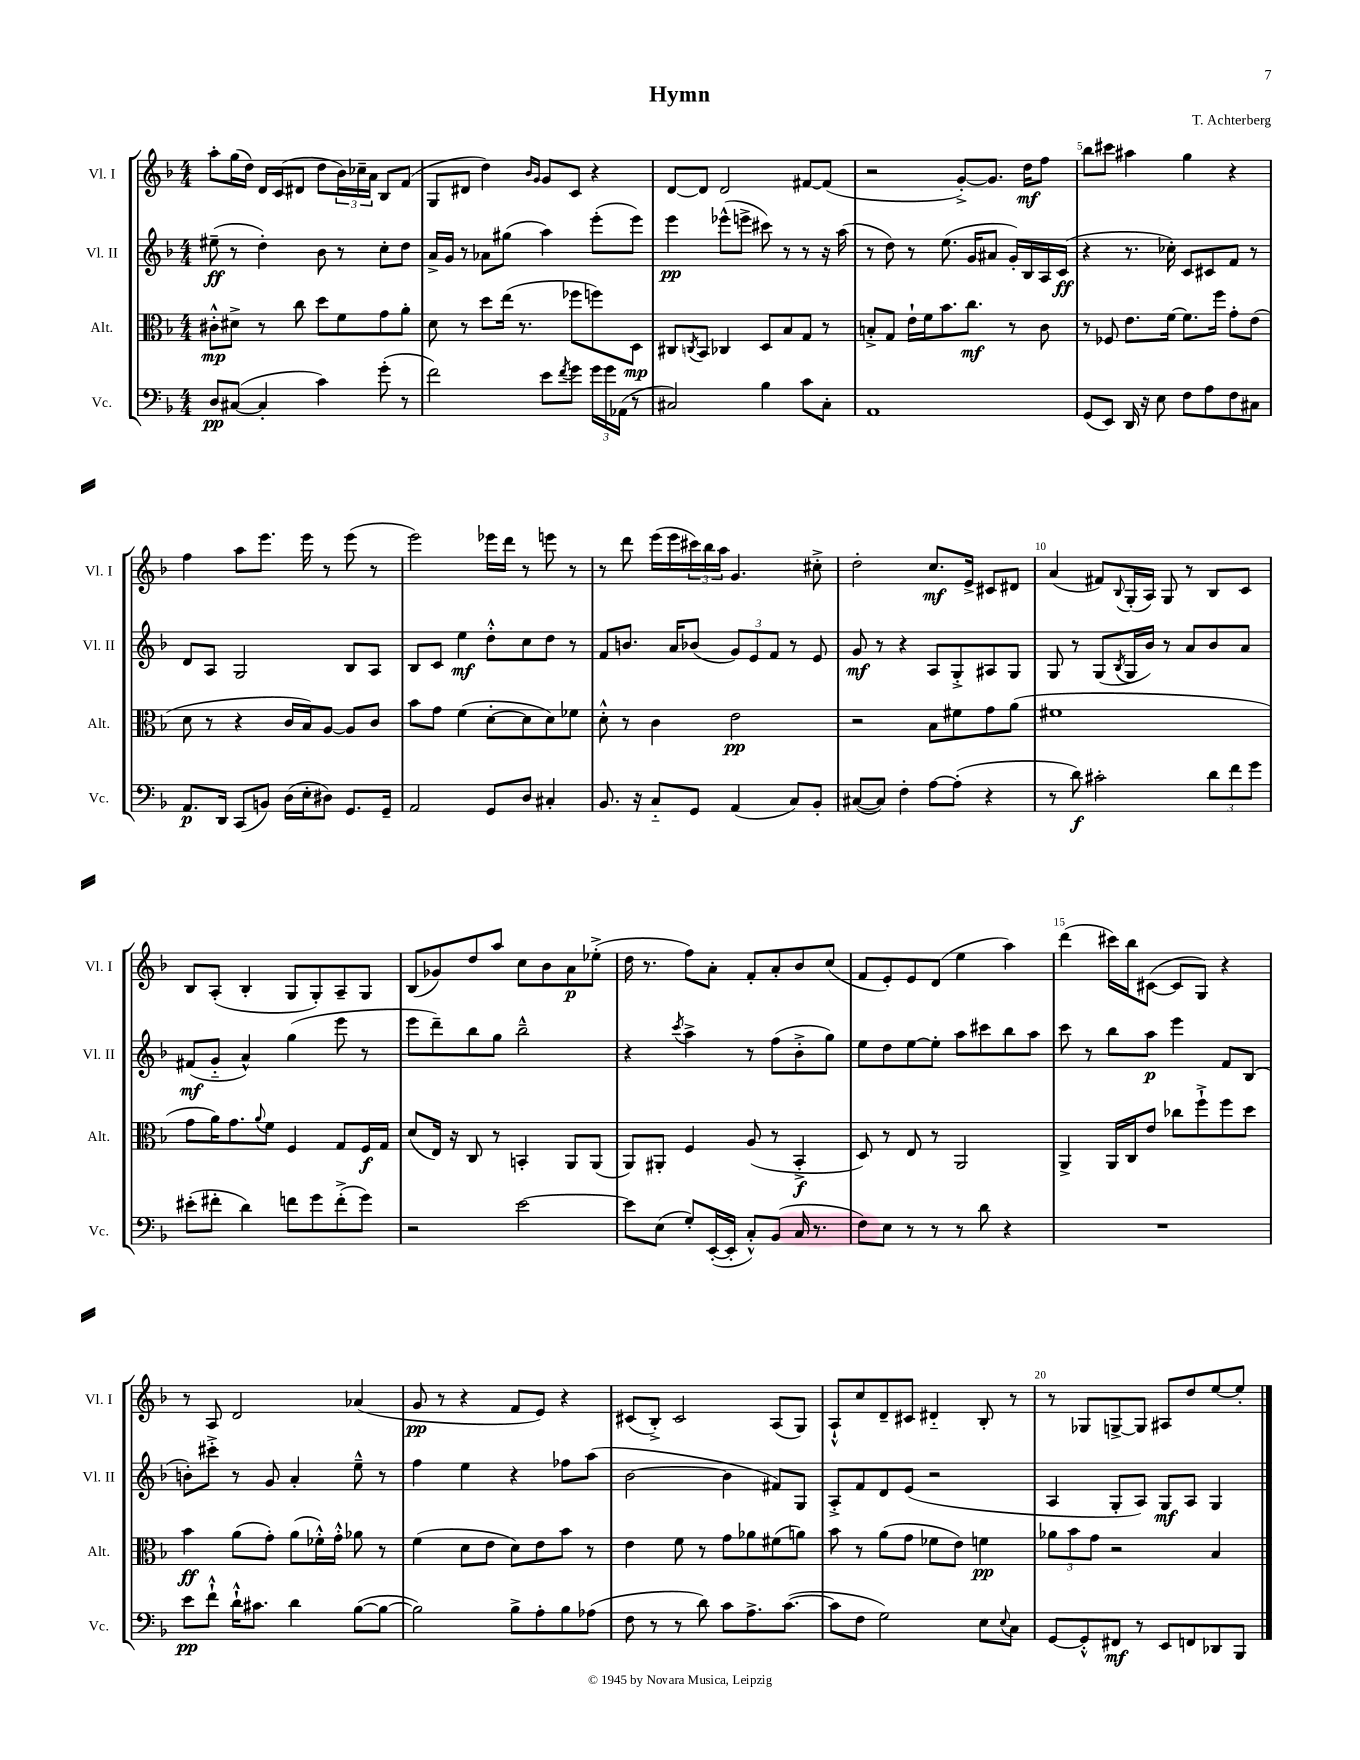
\header { title = "Hymn" composer = "T. Achterberg" }
<<
\new StaffGroup <<
\new Staff = "s0" \with { instrumentName = "Vl. I" shortInstrumentName = "Vl. I" } {
    \clef treble \key f \major \numericTimeSignature \time 4/4
    a''8-. g''16( d''16) d'16 c'16( dis'8 d''8 \tuplet 3/2 { bes'16) ces''16-- a'16 } bes8 f'8( |
    g8 dis'8 d''4) \grace { bes'16 g'16 } g'8 c'8 r4 |
    d'8~ d'8 d'2 fis'8~ fis'8( |
    r2 g'8~-.->) g'8. d''16\mf f''8 |
    bes''8 cis'''8 ais''4 g''4 r4 |
    f''4 a''8 e'''8. e'''16 r8 e'''8( r8 |
    e'''2) ees'''16 d'''16 r8 e'''8 r8 |
    r8 d'''8 e'''16( e'''16 \tuplet 3/2 { cis'''16) bes''16 a''16 } g'4. cis''8-.-> |
    d''2-. c''8.\mf e'16-> cis'8 dis'8 |
    a'4( fis'8) \appoggiatura { bes8 } g16-.( a16) g8 r8 bes8 c'8 |
    bes8 a8-.( bes4-. g8 g8-.) a8-- g8 |
    bes8( ges'8) d''8 a''8 c''8 bes'8 a'8\p ees''8-.->( |
    d''16 r8. f''8) a'8-. f'8-. a'8-. bes'8 c''8( |
    f'8 e'8-.) e'8 d'8( e''4 a''4) |
    d'''4( cis'''16) bes''16 cis'8~( cis'8 g8) r4 |
    r8 a8 d'2 aes'4( |
    g'8\pp r8 r4 f'8 e'8) r4 |
    cis'8( bes8-.->) cis'2 a8( g8) |
    a8-!-^ c''8 d'8-- cis'8 dis'4-_ bes8-. r8 |
    r8 ges8 g8~-> g8 ais8 d''8 e''8~ e''8-. \bar "|." |
}
\new Staff = "s1" \with { instrumentName = "Vl. II" shortInstrumentName = "Vl. II" } {
    \clef treble \key f \major \numericTimeSignature \time 4/4
    eis''8--\ff( r8 d''4-.) bes'8 r8 c''8-. d''8 |
    a'16-> g'16 r8 aes'8 gis''8( a''4) e'''8-.( e'''8) |
    e'''4\pp ees'''8-^( e'''8-> cis'''8) r8 r8 r16 a''16( |
    r8 d''8) r8 e''8.( g'16 ais'8 g'16-.) bes16 a16 c'16\ff( |
    r4 r8. ces''16-.) c'8 cis'8 f'8 r8 |
    d'8 a8 g2 bes8 a8 |
    bes8 c'8 e''4\mf d''8-.-^ c''8 d''8 r8 |
    f'8 b'8. a'16 bes'8( \tuplet 3/2 { g'8) e'8 f'8 } r8 e'8 |
    g'8\mf r8 r4 a8 g8-.-> ais8 g8 |
    g8 r8 g8( \acciaccatura { bes8 } g16 bes'16) r8 a'8 bes'8 a'8 |
    fis'8\mf( g'8-_ a'4-^) g''4( e'''8 r8 |
    e'''8 d'''8--) bes''8 g''8 bes''2---^ |
    r4 \acciaccatura { c'''8 } a''4-> r8 f''8( bes'8-.-> g''8) |
    e''8 d''8 e''8~ e''8-. a''8 cis'''8 bes''8 a''8 |
    c'''8 r8 bes''8 a''8\p e'''4 f'8 bes8( |
    b'8-.) cis'''8-.-> r8 g'8 a'4-. e''8---^ r8 |
    f''4 e''4 r4 fes''8 a''8( |
    bes'2~ bes'4 fis'8) g8 |
    a8-.-> f'8 d'8 e'8( r2 |
    a4 g8-. a8) g8\mf a8 g4 \bar "|." |
}
\new Staff = "s2" \with { instrumentName = "Alt." shortInstrumentName = "Alt." } {
    \clef alto \key f \major \numericTimeSignature \time 4/4
    cis'8-.-^\mp dis'8-> r8 c''8 d''8 f'8 g'8 a'8-. |
    d'8 r8 d''8 e''16( r8. fes''8 f''8) d8\mp |
    cis8 \acciaccatura { c8 } bes,8 ces4 d8 bes8 g8 r8 |
    b8-.-> g8 e'16-! f'16 bes'8. c''8.\mf r8 c'8 |
    r8 fes8 e'8. f'16~ f'8. f''16 g'8-. e'8( |
    d'8 r8 r4 c'16 bes16) a8~ a8 c'8 |
    bes'8 g'8 f'4( d'8~-. d'8 d'8) fes'8 |
    d'8-.-^ r8 c'4 e'2\pp |
    r2 bes8 fis'8 g'8 a'8( |
    fis'1 |
    g'8 a'16) g'8. \appoggiatura { a'8 } f'8 f4 g8 f16\f g16 |
    d'8( e16) r16 c8 r8 b,4-. a,8 a,8( |
    a,8) ais,8-. f4 a8( r8 bes,4-.->\f |
    d8) r8 e8 r8 a,2 |
    a,4-> a,16 c16 e'8 ces''8 f''8-!-> f''8 d''8 |
    bes'4\ff a'8( g'8-.) a'8( fes'16-.-^) g'16-.-^ aes'8 r8 |
    f'4( d'8 e'8 d'8) e'8 bes'8 r8 |
    e'4 f'8 r8 g'8 aes'8 fis'8( a'8) |
    bes'8 r8 a'8( g'8 fes'8 e'8) f'4\pp |
    \tuplet 3/2 { aes'8 bes'8 g'8 } r2 bes4 \bar "|." |
}
\new Staff = "s3" \with { instrumentName = "Vc." shortInstrumentName = "Vc." } {
    \clef bass \key f \major \numericTimeSignature \time 4/4
    d8\pp cis8~( cis4-. c'4) g'8-.( r8 |
    f'2) e'8 \acciaccatura { f'8 } g'8 \tuplet 3/2 { g'16 g'16 aes,16( } r8 |
    cis2) bes4 c'8 cis8-. |
    a,1 |
    g,8( e,8) d,16 r16 e8 f8 a8 f8 cis8 |
    a,8.\p d,16 c,8( b,8) d16( e16-. dis8) g,8. g,16-- |
    a,2 g,8 d8 cis4-. |
    bes,8. r16 c8-_ g,8 a,4( c8) bes,8-. |
    cis8~( cis8) f4-. a8~ a8-.( r4 |
    r8 d'8\f) cis'2-. \tuplet 3/2 { d'8 f'8 g'8 } |
    eis'8-.( fis'8-. d'4) f'8 g'8 f'8-.->( g'8) |
    r2 e'2~ |
    e'8 e8( g8-.) e,16~-.( e,16-. c8-.-^) bes,8( c16 r8. |
    f8) e8 r8 r8 r8 d'8 r4 |
    R1 |
    e'8\pp f'8-!-^ d'16-!-^ cis'8. d'4 bes8~( bes8~ |
    bes2) bes8-> a8-. bes8 aes8( |
    f8 r8 r8 d'8) c'8 a8.-> c'8.~( |
    c'8 f8 g2) e8 \appoggiatura { e8 } c8 |
    g,8~ g,8-.-^ fis,8\mf r8 e,8 f,8 des,8 bes,,8 \bar "|." |
}
>>
>>
\layout { \context { \Score \override BarNumber.break-visibility = ##(#f #t #t) barNumberVisibility = #(every-nth-bar-number-visible 5) } }
